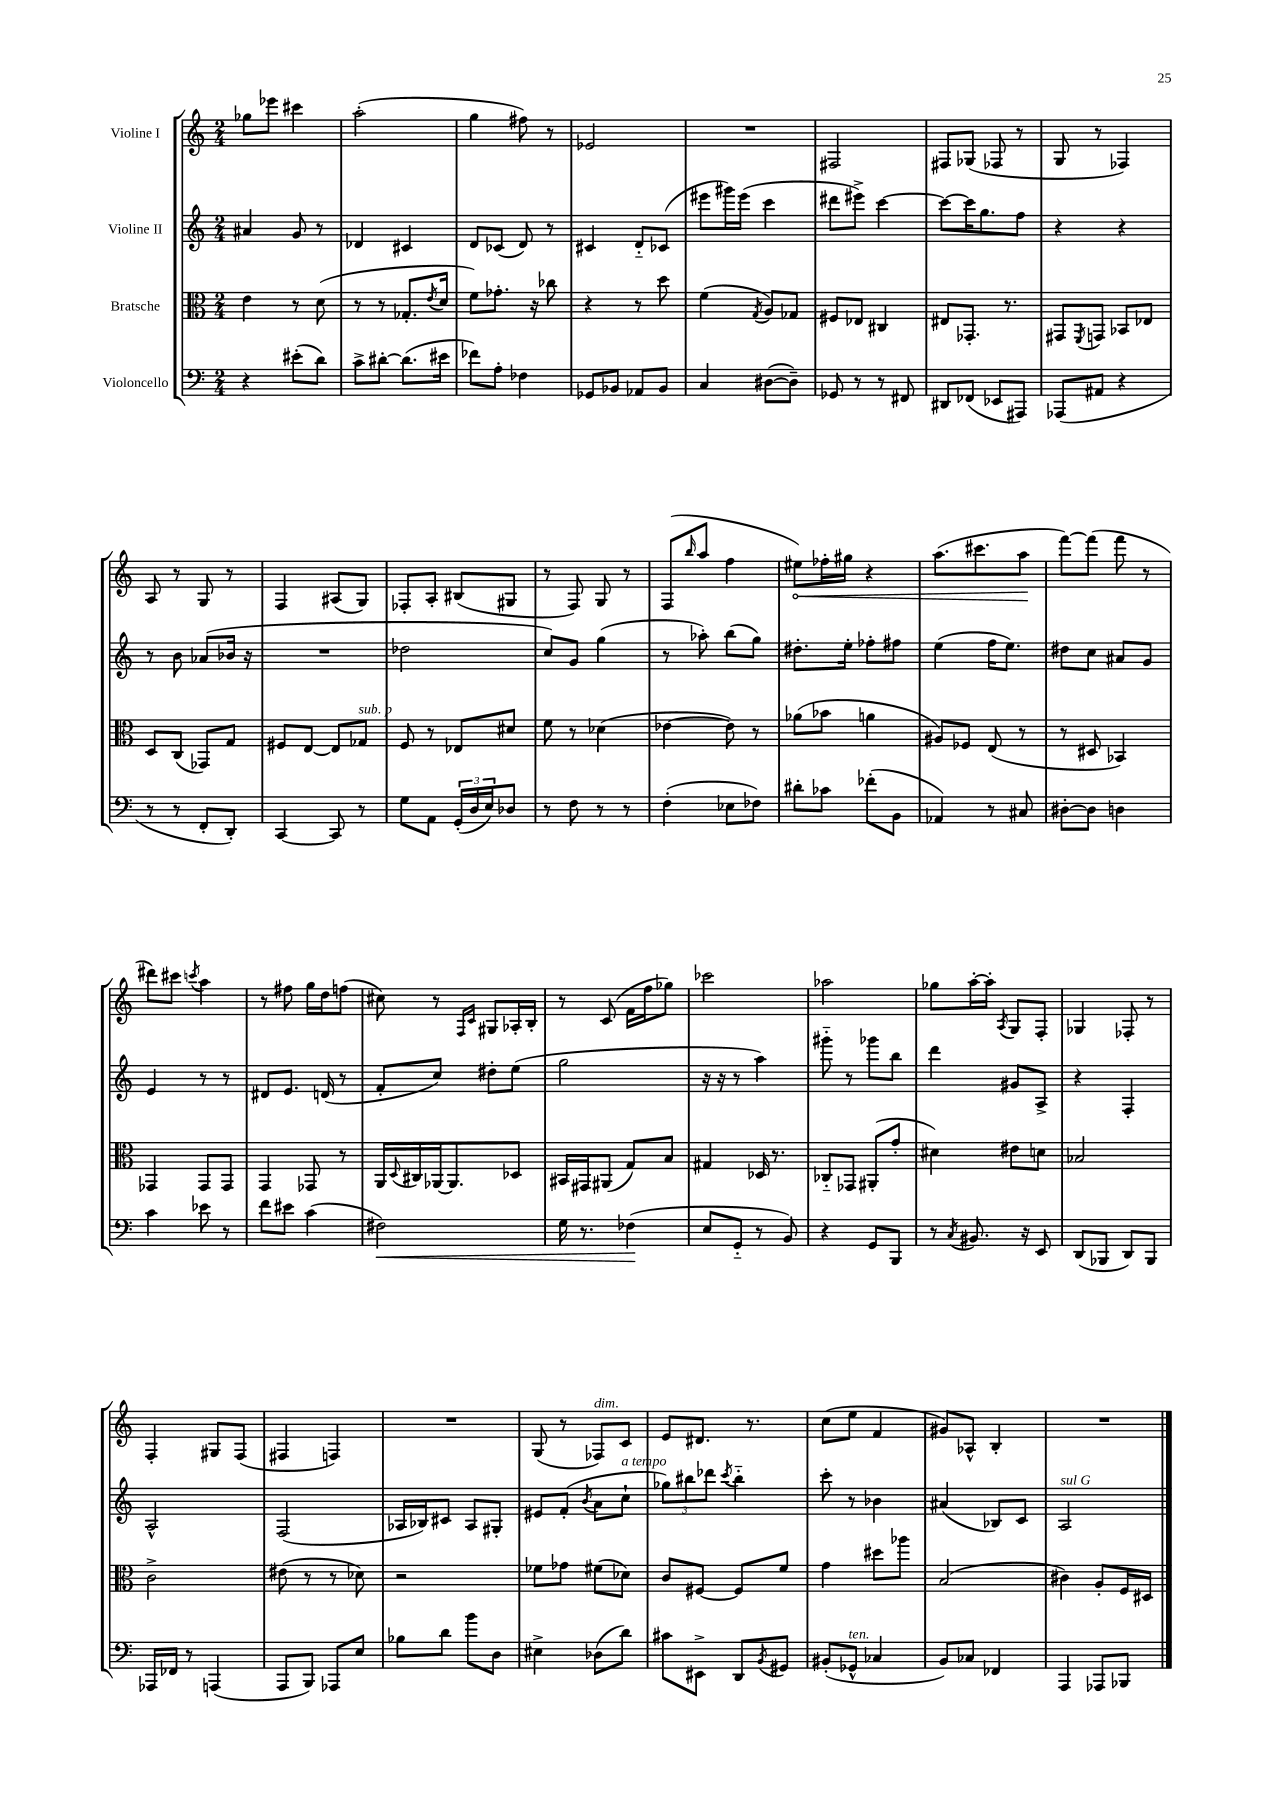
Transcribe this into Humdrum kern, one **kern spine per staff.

**kern	**kern	**kern	**kern
*staff4	*staff3	*staff2	*staff1
*clefF4	*clefC3	*clefG2	*clefG2
*k[]	*k[]	*k[]	*k[]
*M2/4	*M2/4	*M2/4	*M2/4
4r	4e\	4a#/	8gg-\L
.	.	.	8eee-\J
(8e#'\L	8r	8g/	4ccc#\
8d\J)	(8d\	8r	.
=	=	=	=
8c^\L	8r	4d-/	(2aa'\
[8d#'\J	8r	.	.
(8.d#\]L	8.G-'/L	4c#/	.
.	8qe/	.	.
16e#\Jk	16d/Jk	.	.
=	=	=	=
8f-\L)	8f\L)	8d/L	4gg\
8A'\J	8.g-'\J	(8c-/J	.
4F-\	.	8d/)	8ff#\)
.	16r	.	.
.	8cc-\	8r	8r
=	=	=	=
8GG-/L	4r	4c#/	2e-/
8BB-/J	.	.	.
8AA-/L	8r	8d'~/L	.
8BB-/J	8dd\	(8c-/J	.
=	=	=	=
4C/	(4f\	8eee#\L	2r
.	.	16ggg#\L)	.
.	.	(16eee#\JJ	.
.	8qG/	.	.
([8D#\L	8A/L)	4ccc\	.
8D#~\]J)	8G-/J	.	.
=	=	=	=
8GG-/	8F#/L	8ddd#\L	2F#/
8r	8E-/J	8eee#^\J)	.
8r	4C#/	[4ccc\	.
8FF#/	.	.	.
=	=	=	=
8DD#/L	8E#/L	8ccc\_L	8F#/L
(8FF-/J	8.GG-'/J	16ccc\]K	(8G-/J
.	.	8.gg\	.
8EE-/L	.	.	8F-/
.	8.r	.	.
8AAA#/J)	.	8ff\J	8r
=	=	=	=
(8AAA-/L	8GG#/L	4r	8G/
.	8qFF/	.	.
8AA#/J	8GG/J	.	8r
4r	8BB-/L	4r	4F-/)
.	8E-/J	.	.
=	=	=	=
8r	8D/L	8r	8A/
8r	(8C/J	8b\	8r
8FF'/L	8GG-/L)	(8a-/L	8G/
8DD'/J)	8G/J	16b-/Jk	8r
.	.	16r	.
=	=	=	=
[4CC/	8F#/L	2r	4F/
.	[8E/J	.	.
8CC/]	8E/]L	.	(8A#/L
8r	8G-/J	.	8G/J)
=	=	=	=
8G\L	8F/	2dd-\	8F-'/L
8AA\J	8r	.	8A'/J
(24GG'/LL	8E-/L	.	(8B#/L
24D/	.	.	.
24E/J)	.	.	.
8D-/J	8d#/J	.	8G#/J
=	=	=	=
8r	8f\	8cc/L)	8r
8F\	8r	8g/J	8F/)
8r	(4d-\	(4gg\	8G/
8r	.	.	8r
=	=	=	=
(4F'\	[4e-\	8r	(8F/L
.	.	.	16qqbb/
.	.	8aa-'\)	8aa/J
8E-\L	8e-\])	(8bb\L	4ff\
8F-\J)	8r	8gg\J)	.
=	=	=	=
8d#'\L	(8a-\L	8.dd#'\L	8ee#\L)
8c-\J	8b-\J	.	16ff-'\L
.	.	16ee'\Jk	16gg#\JJ
(8f-'\L	4a\	8ff-'\L	4r
8BB\J	.	8ff#\J	.
=	=	=	=
4AA-/)	8A#/L)	(4ee\	(8.aa\L
.	8F-/J	.	.
.	.	.	8.ccc#\
8r	(8E/	16ff\LK	.
.	.	8.ee\J)	.
8C#/	8r	.	8aa\J
=	=	=	=
[8D#'\L	8r	8dd#\L	[8fff\L)
8D#\]J	8D#/	8cc\J	(8fff\]J
4D\	4BB-/)	8a#/L	8fff\
.	.	8g/J	8r
=	=	=	=
4c\	4GG-/	4e/	8ddd#\L)
.	.	.	8ccc#\J
.	.	.	8qccc/
8e-\	8GG-/L	8r	4aa\
8r	8GG-/J	8r	.
=	=	=	=
8f\L	4GG/	8d#/L	8r
8e#\J	.	8.e/J	8ff#\
(4c\	8GG-/	.	16gg\LL
.	.	(16d/	16dd\J
.	8r	8r	(8ff\J
=	=	=	=
2F#\)	16AA/LL	8f'/L	8cc#\)
.	8qqD/	.	.
.	16C#/	.	.
.	[16AA-/J	8cc/J)	8r
.	8.AA-/]	.	.
.	.	.	16qqF/LL
.	.	.	16qqc/JJ
.	.	8dd#'\L	8G#/L
.	8D-/J	(8ee\J	16A-'/L
.	.	.	16B'/JJ
=	=	=	=
16G\	16BB#/LL	2gg\	8r
8.r	16GG#/J	.	.
.	(8AA#/J	.	(8c/
(4F-\	8G/L)	.	16f\LL
.	.	.	16ff\J
.	8B/J	.	8gg-\J)
=	=	=	=
8E/L	4G#/	16r	2ccc-\
.	.	16r	.
8GG'~/J	.	8r	.
8r	16D-/	4aa\)	.
.	8.r	.	.
8BB/)	.	.	.
=	=	=	=
4r	8C-'~/L	8ggg#'~\	2aa-\
.	8GG-/J	8r	.
8GG/L	(8AA#'/L	8ggg-\L	.
8BBB/J	8g'/J	8bb\J	.
=	=	=	=
8r	4d#\)	4ddd\	8gg-\L
8qC/	.	.	.
8.BB#/	.	.	[16aa'\L
.	.	.	16aa'\]JJ
.	.	.	8qA/
.	8e#\L	8g#/L	8G/L
16r	.	.	.
8EE/	8d\J	8A^/J	8F'/J
=	=	=	=
(8DD/L	2B-/	4r	4G-/
8BBB-/J	.	.	.
8DD/L)	.	4F'/	8F-'/
8BBB-/J	.	.	8r
=	=	=	=
16AAA-/LL	2c^\	2A^^/	4F'/
16FF-/JJ	.	.	.
8r	.	.	.
(4AAA/	.	.	8G#/L
.	.	.	(8F/J
=	=	=	=
8AAA/L	(8e#\	(2F/	4F#/
8BBB/J)	8r	.	.
8AAA-/L	8r	.	4F/)
8E/J	8d-\)	.	.
=	=	=	=
8B-\L	2r	16A-/LL	2r
.	.	16B-/J)	.
8d\J	.	8c#/J	.
8b\L	.	8A-/L	.
8D\J	.	8G#'/J	.
=	=	=	=
4E#^\	8f-\L	8e#/L	(8G/
.	8g-\J	(8f'/J	8r
.	.	8qb/	.
(8D-\L	(8f#\L	8a\L	8F-/L)
8d\J)	8d-\J)	8cc`\J	8c/J
=	=	=	=
8c#\L	8c/L	12gg-\L)	8e/L
.	.	12bb#\	.
8EE#^\J	[8F#/J	.	8.d#/J
.	.	12ddd-\J	.
.	.	8qccc/	.
8DD/L	8F#/]L	4bb#'~\	.
.	.	.	8.r
8qBB/	.	.	.
8GG#/J	8f/J	.	.
=	=	=	=
(8BB#'/L	4g\	8ccc'\	(8cc\L
8GG-^^/J	.	8r	8ee\J
4C-/	8dd#\L	4b-\	4f/
.	8aa-\J	.	.
=	=	=	=
8BB/L)	(2B/	(4a#/	8g#/L)
8C-/J	.	.	8A-^^/J
4FF-/	.	8B-/L)	4B'/
.	.	8c/J	.
=	=	=	=
4AAA/	4c#\)	2A/	2r
8AAA-/L	8A'/L	.	.
8BBB-/J	16F/L	.	.
.	16D#/JJ	.	.
==	==	==	==
*-	*-	*-	*-
